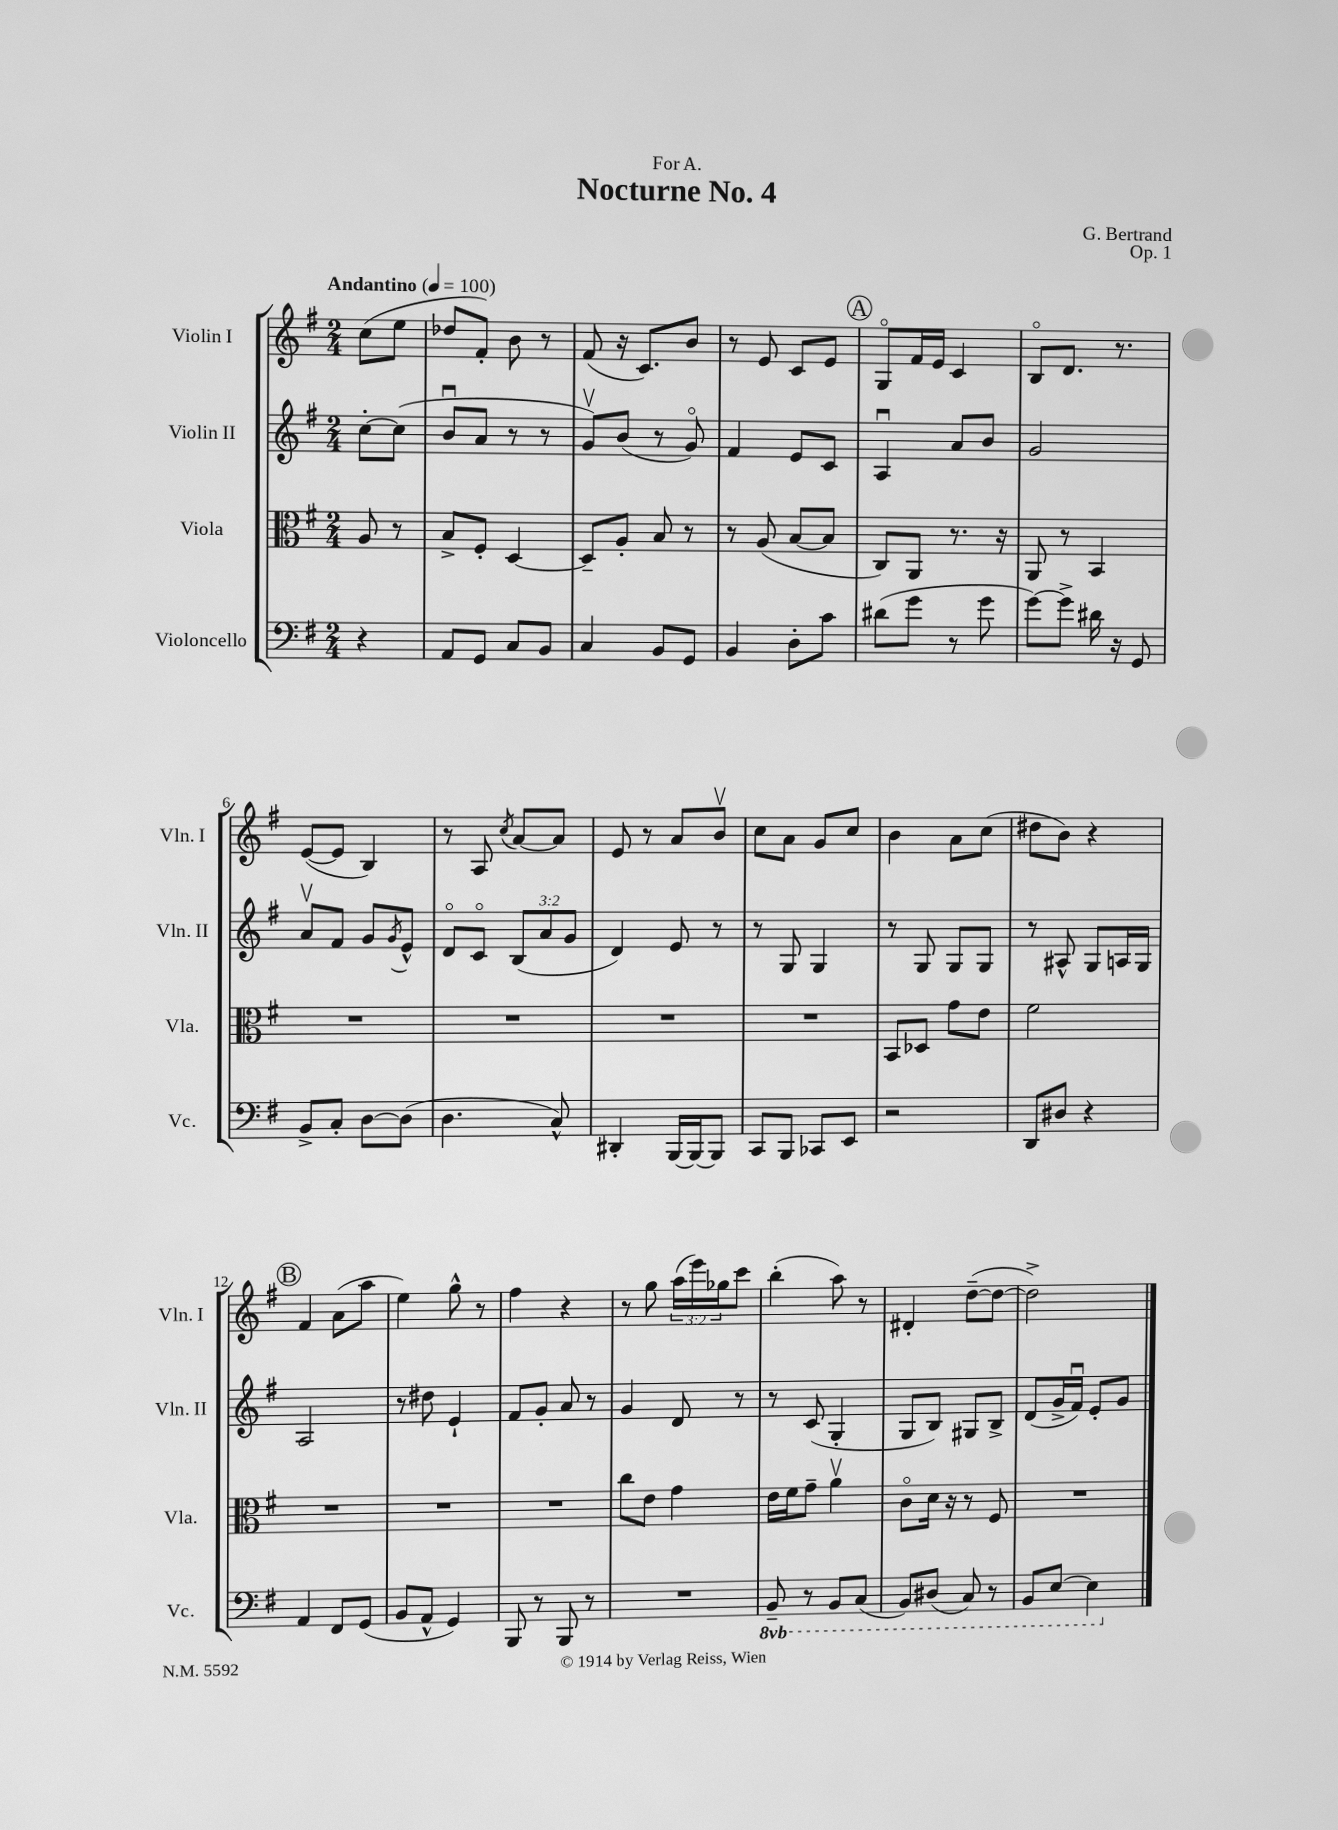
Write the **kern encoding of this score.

**kern	**kern	**kern	**kern
*staff4	*staff3	*staff2	*staff1
*clefF4	*clefC3	*clefG2	*clefG2
*k[f#]	*k[f#]	*k[f#]	*k[f#]
*M2/4	*M2/4	*M2/4	*M2/4
*MM100	*MM100	*MM100	*MM100
4r	8A/	[8cc'\L	(8cc\L
.	8r	(8cc\]J	8ee\J
=	=	=	=
8AA/L	8B^/L	8bu/L	8dd-/L
8GG/J	8F#'/J	8a/J	8f#'/J)
8C/L	[4D/	8r	8b\
8BB/J	.	8r	8r
=	=	=	=
4C/	8D~/]L	8gv/L)	(8f#/
.	8A'/J	(8b/J	16r
.	.	.	8.c/L)
8BB/L	8B/	8r	.
8GG/J	8r	8go/)	8b/J
=	=	=	=
4BB/	8r	4f#/	8r
.	(8A/	.	8e/
8D'\L	[8B/L	8e/L	8c/L
8c\J	8B/]J	8c/J	8e/J
=	=	=	=
(8d#\L	8C/L)	4Au/	8Go/L
8g\J	8AA/J	.	16f#/L
.	.	.	16e/JJ
8r	8.r	8a/L	4c/
8g\	.	8b/J	.
.	16r	.	.
=	=	=	=
[8g\L)	8AA/	2g/	8Bo/L
8g^\]J	8r	.	8.d/J
16d#\	4BB/	.	.
16r	.	.	8.r
8GG/	.	.	.
=	=	=	=
8BB^/L	2r	8av/L	([8e/L
8C'/J	.	8f#/J	8e/]J
[8D\L	.	8g/L	4B/)
.	.	8qg/	.
(8D\]J	.	8e^^/J	.
=	=	=	=
4.D\	2r	8do/L	8r
.	.	8co/J	8A/
.	.	.	8qcc/
.	.	(12B/L	[8a/L
.	.	12a/	.
8C^^/)	.	.	8a/]J
.	.	12g/J	.
=	=	=	=
4DD#'/	2r	4d/)	8e/
.	.	.	8r
[16BBB/LL	.	8e/	8a/L
16BBB/_J	.	.	.
8BBB/]J	.	8r	8bv/J
=	=	=	=
8CC/L	2r	8r	8cc\L
8BBB/J	.	8G/	8a\J
8CC-/L	.	4G/	8g/L
8EE/J	.	.	8cc/J
=	=	=	=
2r	8BB/L	8r	4b\
.	8D-/J	8G/	.
.	8g\L	8G/L	8a\L
.	8e\J	8G/J	(8cc\J
=	=	=	=
8DD/L	2f#\	8r	8dd#\L
8D#/J	.	8A#^^/	8b\J)
4r	.	8G/L	4r
.	.	16A/L	.
.	.	16G/JJ	.
=	=	=	=
4AA/	2r	2A/	4f#/
8FF#/L	.	.	(8a\L
(8GG/J	.	.	8aa\J
=	=	=	=
8BB/L	2r	8r	4ee\)
8AA^^/J	.	8dd#\	.
4GG/)	.	4e`/	8gg^^\
.	.	.	8r
=	=	=	=
8BBB/	2r	8f#/L	4ff#\
8r	.	8g'/J	.
8BBB/	.	8a/	4r
8r	.	8r	.
=	=	=	=
2r	8cc\L	4g/	8r
.	8e\J	.	8gg\
.	4g\	8d/	(24aa\LL
.	.	.	24eee\)
.	.	.	24gg-\J
.	.	8r	8ccc\J
=	=	=	=
8BBB~/	16e\LL	8r	(4bb'\
.	16f#\J	.	.
8r	8g~\J	(8c/	.
8BBB/L	4av\	4G'/	8aa\)
(8CC/J	.	.	8r
=	=	=	=
8BBB/L)	8co\L	8G/L	4d#'/
(8DD#/J	16d\Jk	8B/J)	.
.	16r	.	.
8CC/)	8r	8G#/L	([8dd~\L
8r	8F#/	8B^/J	8dd\_J
=	=	=	=
8BBB/L	2r	(8d/L	2dd^\])
[8EE/J	.	16g^/L	.
.	.	16f#u/JJ)	.
4EE\]	.	8e'/L	.
.	.	8g/J	.
==	==	==	==
*-	*-	*-	*-
